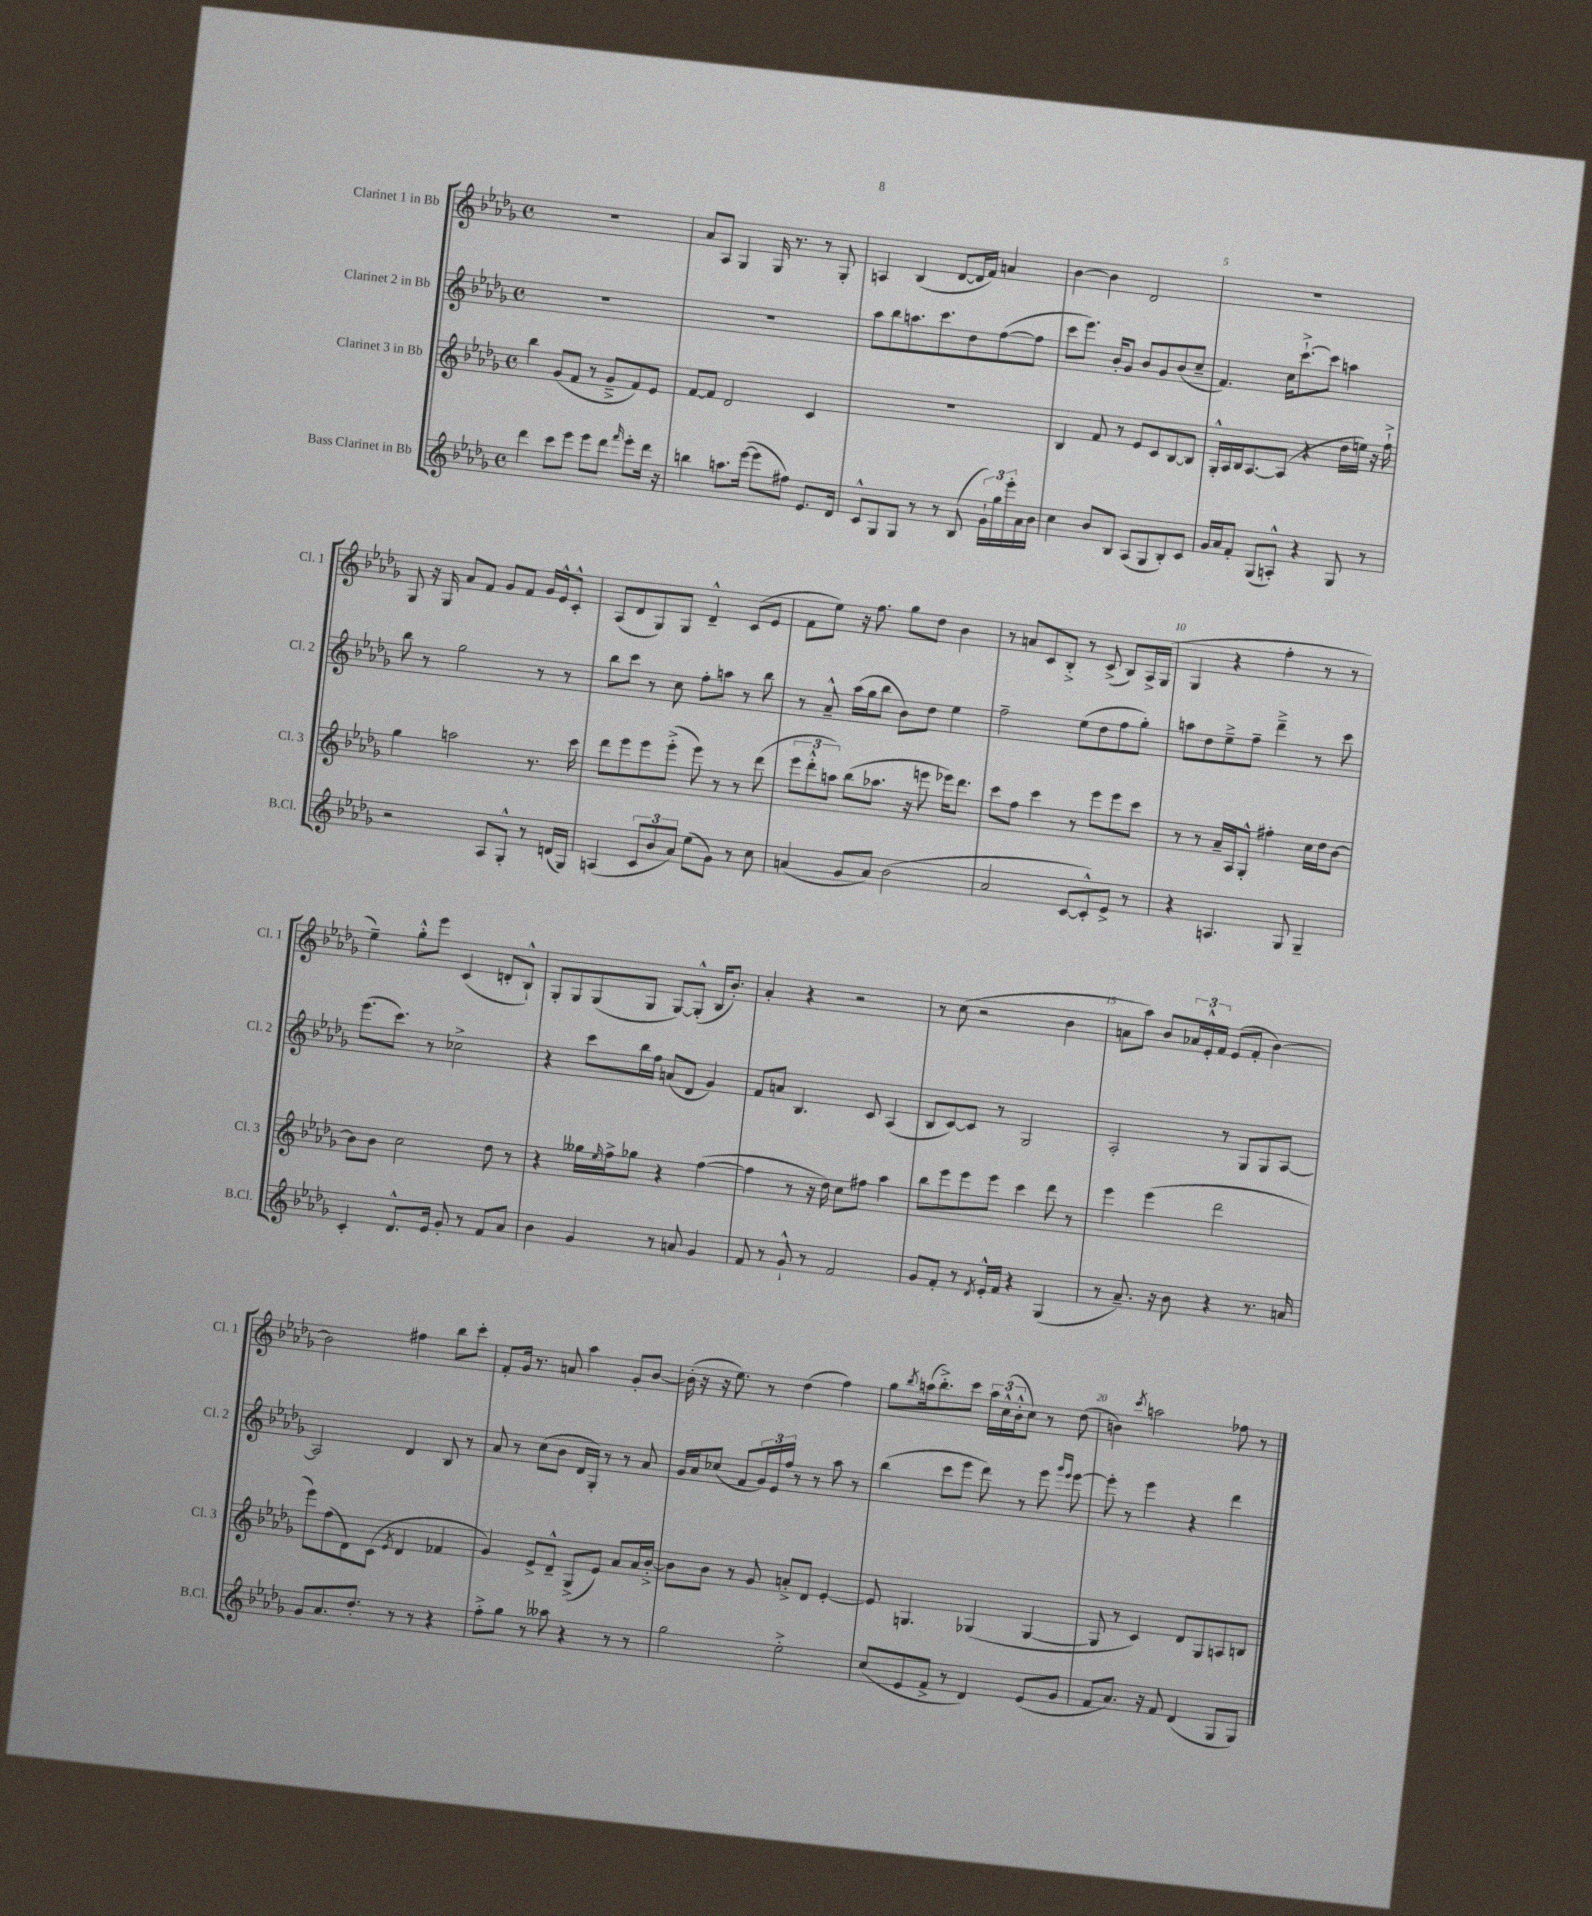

**kern	**kern	**kern	**kern
*part4	*part3	*part2	*part1
*staff4	*staff3	*staff2	*staff1
*I"Bass Clarinet in Bb	*I"Clarinet 3 in Bb	*I"Clarinet 2 in Bb	*I"Clarinet 1 in Bb
*I'B.Cl.	*I'Cl. 3	*I'Cl. 2	*I'Cl. 1
*clefG2	*clefG2	*clefG2	*clefG2
*k[b-e-a-d-g-]	*k[b-e-a-d-g-]	*k[b-e-a-d-g-]	*k[b-e-a-d-g-]
*M4/4	*M4/4	*M4/4	*M4/4
*met(c)	*met(c)	*met(c)	*met(c)
=1	=1	=1	=1
4ddd-\	4bb-\	1r	1r
8ccc\L	(8g-/L	.	.
8eee-\J	8f/J	.	.
8eee-\L	8r	.	.
8ddd-\J	8g-~^/L	.	.
16qqfff/	.	.	.
8eee-'\L	8f/)	.	.
16ddd-\Jk	8e-/J	.	.
16r	.	.	.
=2	=2	=2	=2
4bbn\	[8f/L	1r	8a-/L
.	8f/J]	.	8A-/J
8.aan\L	2d-/	.	4G-/
([16eee-\Jk	.	.	.
8eee-\L]	.	.	16G-/
.	.	.	8.r
8ff#X\J)	.	.	.
8.e-/L	4c/	.	8r
.	.	.	8G-'/
16d-/Jk	.	.	.
=3	=3	=3	=3
8c^^/L	1r	8aa-\L	4An/
8G-/	.	8bb-\	.
8G-/J	.	8.aan\	(4B-/
8r	.	.	.
.	.	8.ccc\	.
8r	.	.	[8d-/L
(8B-/	.	8dd-\	16d-/L]
.	.	.	16f/JJ)
24g-`\LL)	.	([8ff\	4an/
24gg-\	.	.	.
24eee-'\	.	.	.
16a-\	.	8ff\J]	.
16b-\JJ	.	.	.
=4	=4	=4	=4
4cc\	4B-/	8ccc\L	[4b-\
.	.	8.eee-\J)	.
8b-/L	8f/	.	4b-\]
.	.	16b-'/KL	.
8B-/J	8r	8g-/J	.
(8A-/L	8e-/L	8b-/L	2d-/
8G-/	8c/	8g-/	.
8B-'/)	[8B-/	(8b-/	.
8c/J	8B-/J]	8cc~/J	.
=5	=5	=5	=5
16g-/LL	16G-'^^/LL	4.f/)	1r
16a-/J	16A-/	.	.
8f'/J	16B-/J	.	.
.	[8.A-/	.	.
(8G-/L	.	.	.
8An'^^/J)	(8A-/J]	16cc\KL	.
.	.	[8.ccc`^\	.
4r	4r	.	.
.	.	8ccc\J]	.
8G-/	16dd-\LL	4aan\	.
.	16een\JJ)	.	.
8r	16r	.	.
.	16ff`^\	.	.
!!LO:LB:g=z
=6	=6	=6	=6
2r	4gg-\	8bb-\	8G-/
.	.	8r	16r
.	.	.	16G-/
.	2aan\	2gg-\	8a-/L
.	.	.	8f/J
8A-/L	.	.	8g-/L
8G-'^^/J	.	.	8f/J
8r	8.r	8r	16g-/LL
.	.	.	16e-^^/J
(16dn/LL	.	8r	8c'^^/J
16G-/JJ)	16ccc\	.	.
=7	=7	=7	=7
(4An/	8ddd-\L	8bb-\L	(8A-/L
.	8eee-\	8ccc\J	8d-/
12c/L	8eee-\	8r	8G-/)
12b-/	.	.	.
.	(8eee-'^\J	8cc\	8G-/J
12a-/J)	.	.	.
(8ee-\L	8eee-\)	8ff'\L	4d-~^^/
8g-\J)	8r	8aan\J	.
8r	8r	8r	(8c/L
8cc\	(8ddd-\	8bb-\	8e-/J
=8	=8	=8	=8
(4an/	12eee-\L	8r	8f\L
.	12ddd-'^^\	.	.
.	.	8a-~^^/	8ee-\J)
.	12aan\J)	.	.
8g-/L	(8bb-\L	(16aa-\LL	16r
.	.	16gg-\J	8.ff\
8a/J)	8.aa-X\J	8bb-\J	.
(2b-\	.	8b-\L)	8gg-\L
.	16r	.	.
.	8eeen\	8dd-\J	8dd-\J
.	16eee-X\KL)	4ee-\	4b-\
.	8.ddd-\J	.	.
=9	=9	=9	=9
2a-/	8ccc\L	2ff~\	8r
.	8ff\J	.	8an/L
.	4ccc\	.	8c/
.	.	.	8B-'^/J
[8c/L	8r	(8ee-\L	8r
8c'^^/])	8eee-\L	8dd-\	(8c^/
8e-^/J	8eee-\	8ff\	8B-/L)
8r	8ccc\J	8gg-'\J)	16A-^/L
.	.	.	(16G-/JJ
=10	=10	=10	=10
4r	8r	8aan\L	4G-/
.	8r	8dd-\	.
4.An/	16a-~/LL	8ee-~^\	4r
.	16A-/J	.	.
.	8G-'^^/J	8ff~\J	.
.	4ff#X'\	4ddd-~^\	4ff'\
8G-/	.	.	.
4G-~/	16cc\LL	8r	8r
.	16dd-\J	.	.
.	[8b-\J	8ccc\	8r
!!LO:LB:g=z
=11	=11	=11	=11
4c'/	8b-\L]	(8.eee-\L	4ee-~\)
.	8b-\J	.	.
.	.	8.ccc\J)	.
8.d-^^/L	2cc\	.	8gg-'^^\L
.	.	8r	8eee-\J
16e-/Jk	.	.	.
8g-'/	.	2cc-X^\	(4c/
8r	.	.	.
8f/L	8dd-\	.	8dn'/L
8a-/J	8r	.	8B-`^^/J)
=12	=12	=12	=12
4b-\	4r	4r	8G-'/L
.	.	.	8G-/
4g-/	16gg--X\LL	8ccc\L	(8G-/
.	16qqee-/	.	.
.	16ff^\J	.	.
.	8gg-X\J	16bb-\L	8G-/J
.	.	16ff\JJ	.
8r	4r	(8an/L	[8G-/L)
8an/	.	8d-/J	(8G-'^^/J]
4g-/	([4ff\	4g-/)	16B-/KL
.	.	.	8.b-'/J)
=13	=13	=13	=13
8f/	4ff\]	8f/L	4a-'/
8r	.	8an/J	.
8g-`^^/	8r	4.B-/	4r
8r	16r	.	.
.	16dd-\)	.	.
2f/	8cc\L	.	2r
.	8ff#X\J	8c/	.
.	4aa-\	(4A-/	.
=14	=14	=14	=14
8g-/L	8bb-\L	8B-/L	8r
8f'/J	8eee-\	[8c/)	(8cc\
8r	8eee-\	8c/J]	2r
8qd-/	.	.	.
16e-'^^/LL	8eee-\J	8r	.
16f/JJ	.	.	.
4r	4ccc\	2G-/	.
(4G-/	8ddd-\	.	4b-\
.	8r	.	.
=15	=15	=15	=15
8r	4eee-\	2A-'/	8an\L
8.a-~/)	.	.	8aa-\J)
.	(4eee-\	.	8b-/L
16r	.	.	.
8b-\	.	.	24a-X/L
.	.	.	24e-'^^/
.	.	.	24f/JJ
4r	2ddd-\	8r	(8e-/L
.	.	8G-/L	8f'/J
8.r	.	8G-/	[4b-\)
.	.	[8A-/J	.
16an/	.	.	.
!!LO:LB:g=z
=16	=16	=16	=16
8g-/L	8eee-\L)	2A-/]	2b-\]
8.a-/	(8ff\	.	.
.	8d-\)	.	.
8.dd-'/J	.	.	.
.	(8c\J	.	.
.	8qe-/	.	.
8r	4d-/	4d-/	4ff#X\
8r	.	.	.
4r	4f-X/	8B-/	8bb-\L
.	.	8r	8ccc'\J
=17	=17	=17	=17
8ff'^\L	4g-/)	8a-/	8f'/L
8gg-\J	.	8r	16g-/Jk
.	.	.	8.r
8r	8e-^/L	(8cc\L	.
8aa--X\	8d-~^^/J	8b-\J	8an/
4r	(8G-^/L	16d-/LL	4aa-\
.	.	16G-'/JJ)	.
.	8e-/J)	8r	.
8r	8a-/L	8r	8g-'/L
8r	16a-/L	8a-/	[8b-/J
.	[16b-'^/JJ	.	.
=18	=18	=18	=18
2gg-\	8b-\L]	16g-/LL	(16b-'\]
.	.	16a-/J	16r
.	8b-\J	(8cc-X/J	16r
.	.	.	8.ee-\)
.	8r	8f/L	.
.	8g-/	24g-/L)	8r
.	.	24e-/	.
.	.	24ff/JJ	.
2ee-'^\	8an'^/L	8r	(4dd-\
.	8d-/J	8r	.
.	[4e-'/	8aa-\	4ff\)
.	.	8r	.
=19	=19	=19	=19
(8cc/L	8e-/]	(4bb-\	8gg-\L
.	.	.	8qbb-/
8e-/	4.Gn/	.	(16aan\k
.	.	.	8.bb-'^\)
8f^/J	.	8ccc\L	.
8r	.	8eee-\J	8ccc\J
4d-/)	(4G-X/	8ddd-\)	24aa\LL
.	.	.	(24cc^^\
.	.	.	24b-'^^\J
.	.	8r	8cc\J)
(8e-/L	[4G-/	8eee-\	8r
.	.	16qqggg-/LL	.
.	.	16qqeee-/JJ	.
8g-/J	.	[8eee-\	(8dd-\
=20	=20	=20	=20
8f/L	8G-/]	8eee-'\]	4bn\)
8.a-/J)	8r	8r	.
.	.	.	8qccc/
.	4c/)	4eee-\	2aan\
16r	.	.	.
8f/	.	.	.
(4d-/	8d-/L	4r	.
.	8G-/	.	.
8G-/L	8An/	4ddd-\	8ff-X\
8G-/J)	8Bn/J	.	8r
==	==	==	==
*-	*-	*-	*-
